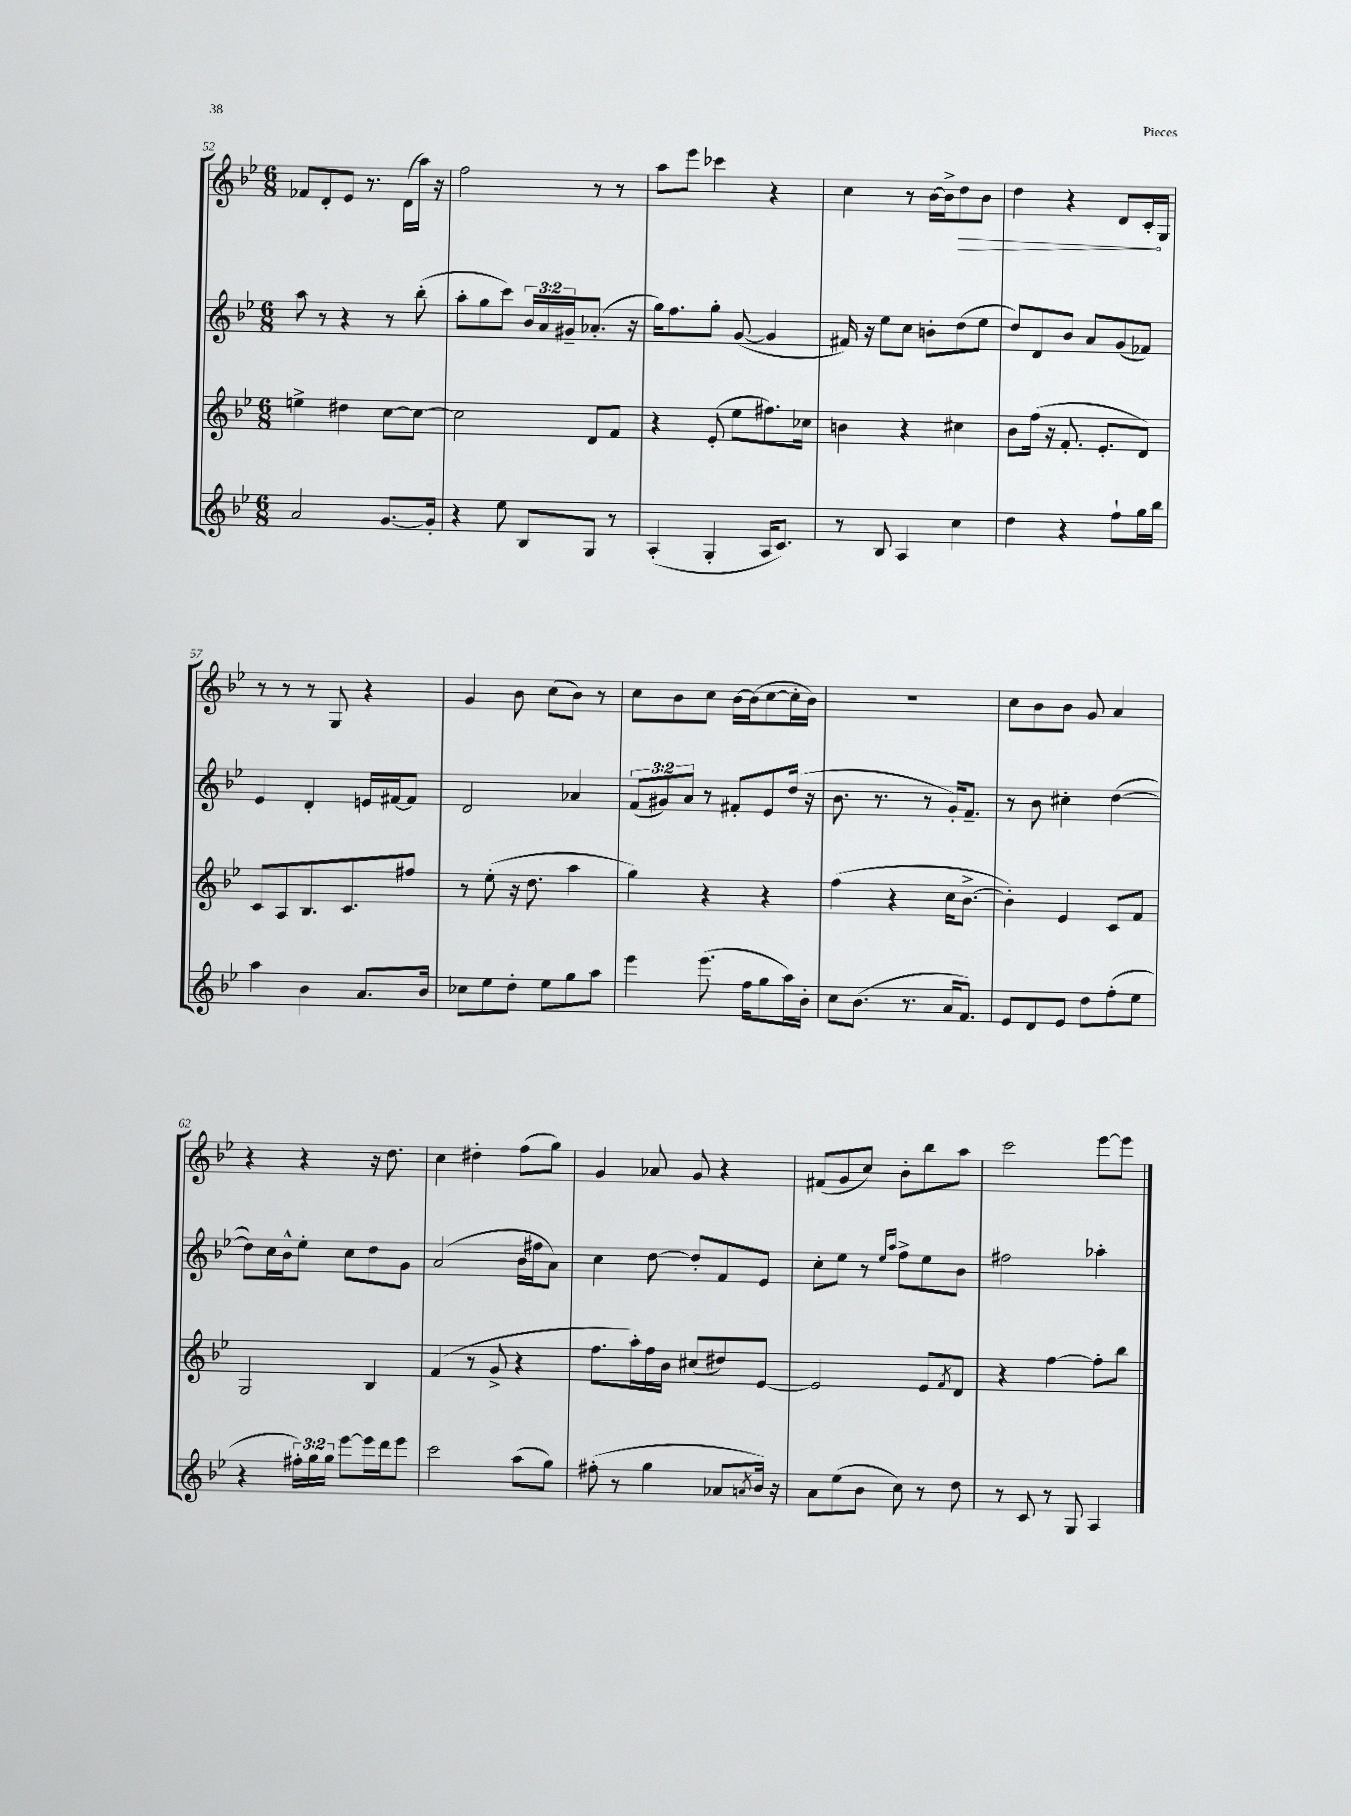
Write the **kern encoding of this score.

**kern	**kern	**kern	**kern
*staff4	*staff3	*staff2	*staff1
*clefG2	*clefG2	*clefG2	*clefG2
*k[b-e-]	*k[b-e-]	*k[b-e-]	*k[b-e-]
*M6/8	*M6/8	*M6/8	*M6/8
2a	4ee^	8aa	8f-
.	.	8r	8d'
.	4dd#	4r	8e-
.	.	.	8.r
[8.g	[8cc	8r	.
.	.	.	(16d
.	8cc_	(8bb-'	16aa)
16g']	.	.	16r
=	=	=	=
4r	2cc]	8aa'	2ff
.	.	8gg	.
8ee-	.	8ccc)	.
8B-	.	24b-	.
.	.	24a	.
.	.	24g#~	.
8G	8d	(8.a-'	8r
8r	8f	.	8r
.	.	16r	.
=	=	=	=
(4A'	4r	16gg)	8aa
.	.	8.ff	.
.	.	.	8eee-
4G'	(8e-'	8gg'	4ccc-
.	8ee-	([8g	.
16A	8.ff#)	4g]	4r
8.c)	.	.	.
.	16cc-	.	.
=	=	=	=
8r	4b	16f#)	4cc
.	.	16r	.
8B-	.	8ee-	.
4A	4r	8cc	8r
.	.	8b'	[16b-
.	.	.	16b-^]
4cc	4cc#	(8dd	8dd
.	.	8ee-	8b-
=	=	=	=
4dd	8b-	8dd)	4dd
.	(16ff	8d	.
.	16r	.	.
4r	8.f'	8b-	4r
.	.	8a	.
.	8.e-'	.	.
8ff`	.	(8g	8d
16gg	8d)	8f-)	16c'
16bb-	.	.	16G
=	=	=	=
4aa	8c	4e-	8r
.	8A	.	8r
4b-	8.B-	4d'	8r
.	.	.	8G
.	8.c	.	.
8.a	.	16e	4r
.	.	[16f#	.
.	8ff#	8f#]	.
16b-	.	.	.
=	=	=	=
8cc-	8r	2d	4g
8ee-	(8ee-'	.	.
8dd'	16r	.	8b-
.	8.dd	.	.
8ee-	.	.	(8cc
8gg	4aa	4a-	8b-)
8aa	.	.	8r
=	=	=	=
4eee-	4gg)	(12f	8cc
.	.	12g#)	.
.	.	.	8b-
.	.	12a	.
(8.eee-	4r	8r	8cc
.	.	8f#'	[16b-
16ff	.	.	(16b-]
8gg	4r	8e-	[8cc
16aa)	.	(16dd	16cc']
16b-'	.	16r	16b-)
=	=	=	=
8cc	(4ff	8.b-	2.r
(8.b-	.	.	.
.	.	8.r	.
.	4r	.	.
8.r	.	.	.
.	.	8r	.
16a	16cc	16g')	.
8.f)	[8.b-^	8.f~	.
=	=	=	=
8e-	4b-'])	8r	8cc
8d	.	8b-	8b-
8e-	4e-	4cc#'	8b-
8dd	.	.	8g
(8ff'	8c	([4dd	4a
8ee-	8f	.	.
=	=	=	=
4r	2G	8dd])	4r
.	.	16cc	.
.	.	16b-^^	.
24ff#')	.	8ee-'	4r
24gg	.	.	.
24gg	.	.	.
[8eee-	.	8cc	.
16eee-]	4B-	8dd	16r
16ddd	.	.	8.dd
8eee-	.	8g	.
=	=	=	=
2ccc	(4f	(2a	4cc
.	8r	.	4dd#'
.	8g^	.	.
(8aa	4r	16b-	(8ff
.	.	16ff#	.
8gg)	.	8a)	8gg)
=	=	=	=
(8ff#'	8.ff	4cc	4g
8r	.	.	.
.	16aa')	.	.
4gg	16ff	[8dd	8a-
.	16b-	.	.
.	(8cc#	8dd']	8g
8a-	8dd#)	8f	4r
8qa	.	.	.
16b-)	[8e-	8e-	.
16r	.	.	.
=	=	=	=
8a	2e-]	8cc'	(8f#
(8ee-	.	8ee-	8g
8b-	.	8r	8cc)
.	.	16qqee-	.
.	.	16qqaa	.
8cc)	.	8ff^	8b-'
8r	8e-	8ee-	8bb-
.	8qf	.	.
8dd	8d	8b-	8aa
=	=	=	=
8r	4r	2ff#	2ccc
8c	.	.	.
8r	[4ff	.	.
8G	.	.	.
4A	8ff']	4aa-'	[8eee-
.	8bb-	.	8eee-]
==	==	==	==
*-	*-	*-	*-
